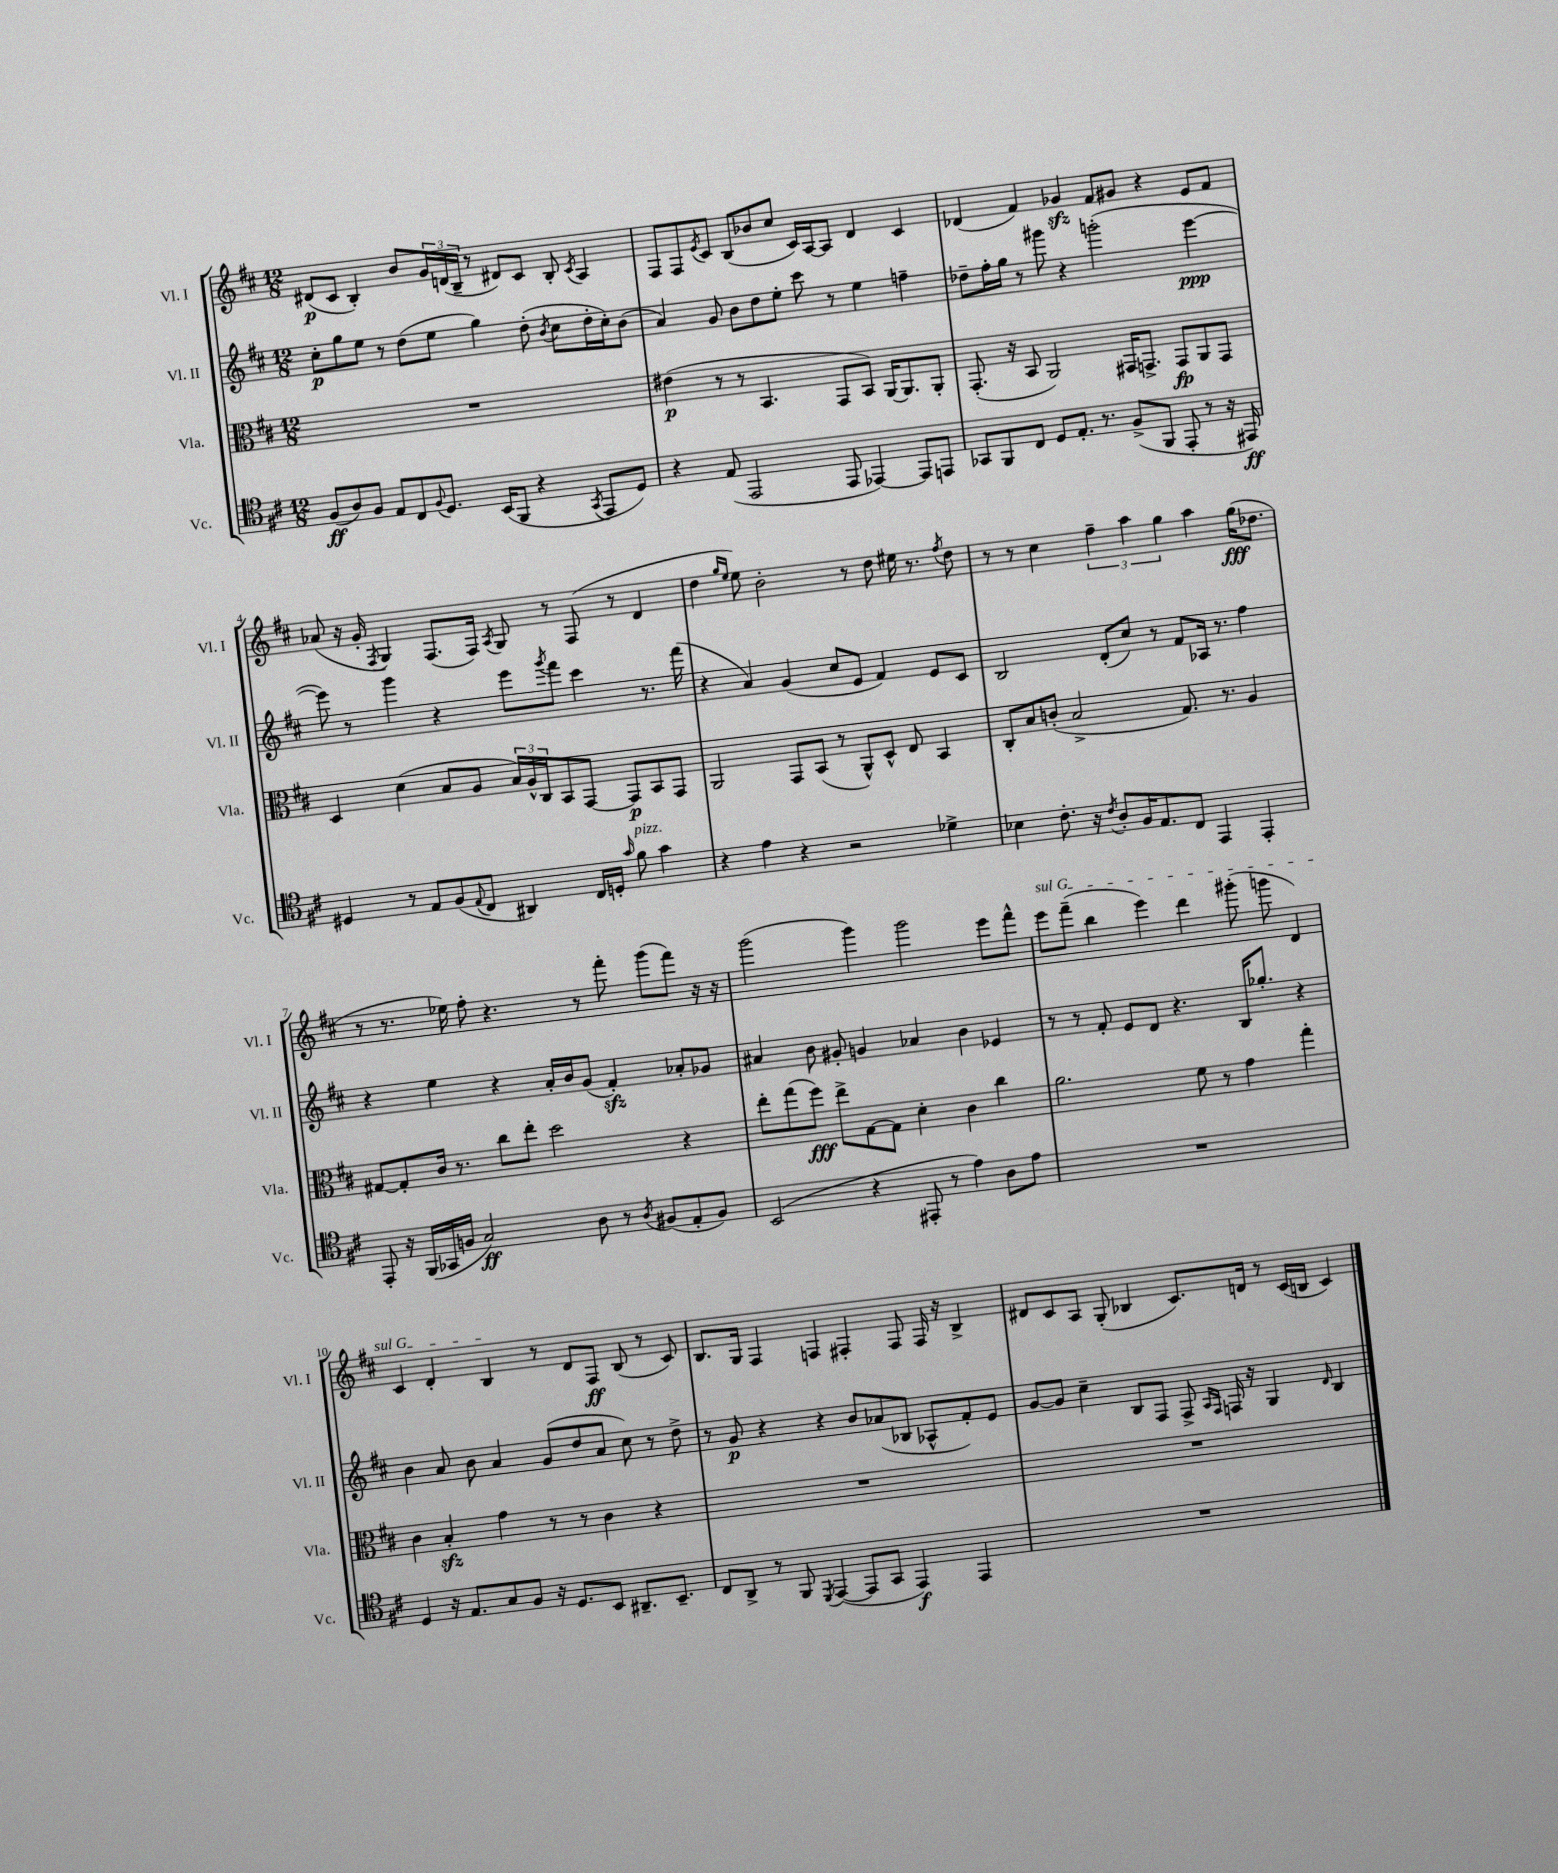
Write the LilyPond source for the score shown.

<<
\new StaffGroup <<
\new Staff = "s0" \with { instrumentName = "Vl. I" shortInstrumentName = "Vl. I" } {
    \clef treble \key d \major \numericTimeSignature \time 12/8
    dis'8\p( cis'8 b4-.) b'8 \tuplet 3/2 { g'16 d'16( b16-- } r8 dis'8) cis'8 b8-. \acciaccatura { cis'8 } a4 |
    fis8 fis8 \acciaccatura { e'8 } cis'8 b8( bes'8 cis''8 cis'16) a16~ a8 d'4 cis'4 |
    des'4( fis'4) ges'4\sfz fis'8 gis'8 r4 e'8 fis'8 |
    aes'8( r16 g'16-. \acciaccatura { fis8 } g4) fis8.( fis16) \acciaccatura { a8 } g8 r8 fis8( r8 d'4 |
    d''4 \grace { g''16 e''16 } e''8) b'2-. r8 d''8 eis''16 r8. \acciaccatura { fis''8 } d''8 |
    r8 r8 cis''4 \tuplet 3/2 { fis''4-- a''4 g''4 } a''4 g''16\fff( des''8. |
    r8 r8. ees''16) fis''8-. r4. r8 fis'''8-. g'''8( fis'''8) r16 r16 |
    g'''2( g'''4) g'''2 e'''8 fis'''8-^ |
    \once \override TextSpanner.bound-details.left.text = \markup { \italic "sul G" } e'''8\startTextSpan fis'''8--( b''4 e'''4) d'''4 gis'''8-.( g'''8 d'4) |
    cis'4 d'4-. b4\stopTextSpan r8 d'8 fis8\ff b8( r8 cis'8) |
    b8. g16 fis4 f4 fis4-. fis8 fis16 r16 b4-> |
    dis'8 cis'8 a8 g8-.( bes4 cis'8.) d'16 r8 cis'16( b16 cis'4) \bar "|." |
}
\new Staff = "s1" \with { instrumentName = "Vl. II" shortInstrumentName = "Vl. II" } {
    \clef treble \key d \major \numericTimeSignature \time 12/8
    cis''8-.\p g''8 e''8 r8 d''8( e''8 g''4) d''8-.( \acciaccatura { b'8 } cis''8 d''16-. cis''16-.) b'8( |
    a'4) g'8 b'8 d''8 e''8-. cis'''8 r8 e''4 f''4-- |
    des''8-- fis''16-. g''16 r8 gis'''8 r4 g'''2-.( e'''4~\ppp |
    e'''8) r8 g'''4 r4 e'''8 \acciaccatura { g'''8 } fis'''8 cis'''4 r8. fis'''16( |
    r4 a'4) g'4( cis''8 e'8 fis'4) e'8 cis'8 |
    b2 d'8-.( cis''8) r8 fis'8 aes16 r8. fis''4 |
    r4 e''4 r4 a'16-. b'16 g'8( fis'4-.\sfz) aes'8-. ges'8 |
    ais'4 b'8 gis'8-. g'4 aes'4 b'4 ees'4 |
    r8 r8 fis'8-. e'8 d'8 r4. b16 ges''8.-. r4 |
    b'4 a'8 b'8 a'4 g'8( d''8 a'8 cis''8) r8 d''8-> |
    r8 g'8\p r4 r4 b'8 aes'8( bes8 aes8-^ fis'8-.) e'8 |
    g'8~ g'8 cis''4-- b8 fis8 fis8-> \grace { a16 fis16 } f16 r16 g4 \grace { d'16 } b4 \bar "|." |
}
\new Staff = "s2" \with { instrumentName = "Vla." shortInstrumentName = "Vla." } {
    \clef alto \key d \major \numericTimeSignature \time 12/8
    R1. |
    eis'4\p( r8 r8 b,4. g,8 b,8) a,16~ a,8. a,8-. |
    g,8.-.( r16 b,8 a,2) gis,16 g,8.-> g,8\fp a,8 g,8 |
    d4 d'4( b8 a8 \tuplet 3/2 { b16) a16-^ cis16 } b,8 g,8~ g,8\p b,8 g,8 |
    a,2 g,8 b,8( r8 a,8-^) d8-^ e8 b,4 |
    cis8-. b8 c'8-.( b2-> g8.) r8. a4 |
    gis8~ gis8-. cis'16 r8. cis''8 e''8-. d''2 r4 |
    e''8-. g''8( fis''8\fff) e''8-> g8~ g8 d'4-. cis'4 cis''4 |
    a'2. fis'8 r8 g'4 g''4-. |
    cis'4 b4-.\sfz g'4 r8 r8 cis'4 r4 |
    R1. |
    R1. \bar "|." |
}
\new Staff = "s3" \with { instrumentName = "Vc." shortInstrumentName = "Vc." } {
    \clef tenor \key d \major \numericTimeSignature \time 12/8
    fis8\ff( a8) fis8 e8 cis8 \appoggiatura { fis8 } d8. b,16( fis,8 r4 \acciaccatura { g,8 } e,8 d8) |
    r4 e8( e,2 e,8 ees,4~) ees,8 e,8 |
    ges,8 fis,8 cis8 d8 e8.-. r8. fis8->( fis,8 e,8-. r8 r16 eis,16\ff) |
    dis4 r8 e8 fis8( \appoggiatura { e8 } cis8 ais,4) cis16 d16-. \grace { g'16 } fis'8^\markup { \italic "pizz." } g'4 |
    r4 e'4 r4 r2 des'4-> |
    bes4 cis'8.-. r16 \acciaccatura { cis'8 } a8-. fis16 e8. cis8 e,4 e,4-. |
    e,8-. r16 fis,16( ges,16 f16 g2\ff) a8 r8 \acciaccatura { a8 } fis8( e8-. fis8) |
    b,2( r4 eis,8-. r8 e'4) a8 e'8 |
    R1. |
    d4 r16 e8. g8 fis8 r16 d8. b,8 ais,8.-- b,8.-- |
    cis8 a,8-> r8 fis,8 \acciaccatura { d,8 } e,4~( e,8 g,8 e,4\f) e,4 |
    R1. \bar "|." |
}
>>
>>
